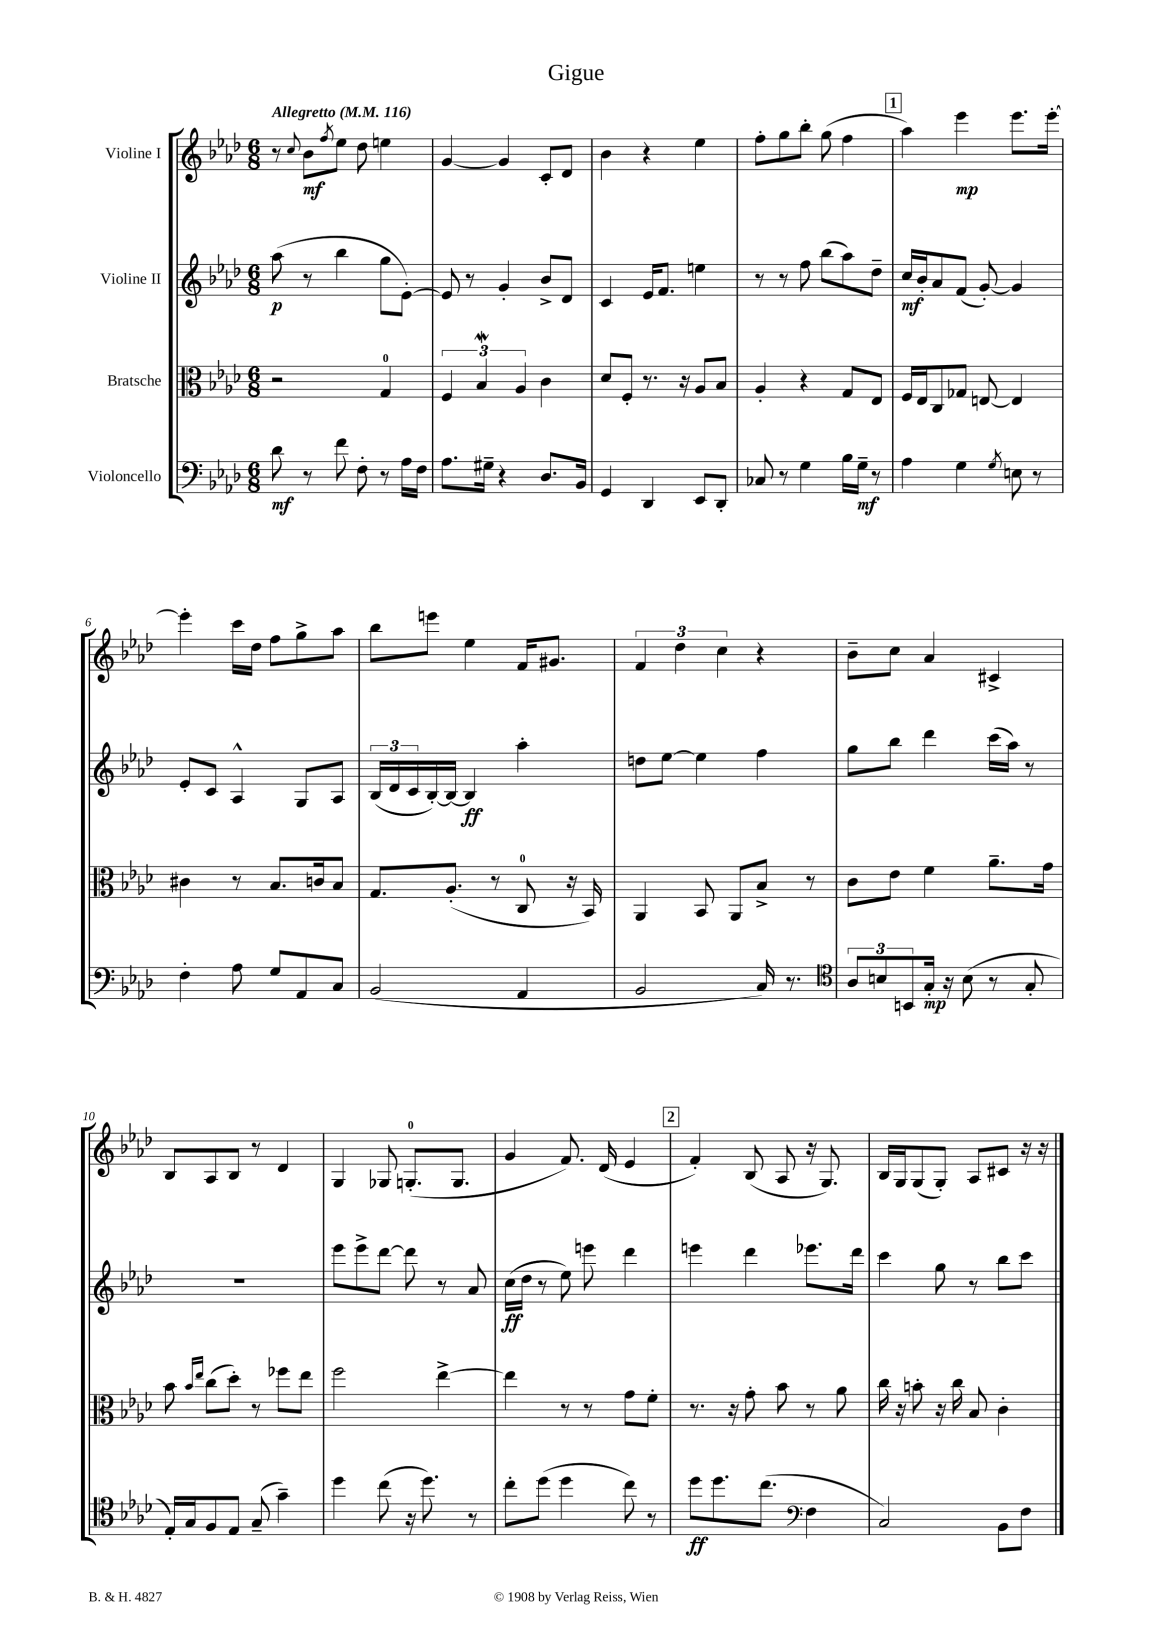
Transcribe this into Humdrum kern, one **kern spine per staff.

**kern	**kern	**kern	**kern
*staff4	*staff3	*staff2	*staff1
*clefF4	*clefC3	*clefG2	*clefG2
*k[b-e-a-d-]	*k[b-e-a-d-]	*k[b-e-a-d-]	*k[b-e-a-d-]
*M6/8	*M6/8	*M6/8	*M6/8
*MM116	*MM116	*MM116	*MM116
8d-	2r	(8aa-	8r
.	.	.	8qqcc
8r	.	8r	8b-
.	.	.	8qff
8f	.	4bb-	8ee-
8F'	.	.	8dd-
8r	4G	8gg	4ee
16A-	.	[8e-')	.
16F	.	.	.
=	=	=	=
8.A-	6F	8e-]	[4g
.	.	8r	.
.	6B-	.	.
16G#~	.	.	.
4r	.	4g'	4g]
.	6A-	.	.
8.D-	4c	8b-^	8c'
.	.	8d-	8d-
16BB-	.	.	.
=	=	=	=
4GG	8d-	4c	4b-
.	8F'	.	.
4DD-	8.r	16e-	4r
.	.	8.f	.
.	16r	.	.
8EE-	8A-	4ee	4ee-
8DD-'	8B-	.	.
=	=	=	=
8C-	4A-'	8r	8ff'
8r	.	8r	8gg
4G	4r	8ff	8bb-'
.	.	(8bb-	(8gg
16B-	8G	8aa-)	4ff
16G~	.	.	.
8r	8E-	8dd-~	.
=	=	=	=
4A-	16F	16cc	4aa-)
.	16E-	16b-'	.
.	8C	8a-	.
4G	8G-	(8f	4eee-
.	[8E	[8g')	.
8qG	.	.	.
8E	4E]	4g]	8.eee-
8r	.	.	.
.	.	.	[16eee-'
=	=	=	=
4F'	4c#	8e-'	4eee-']
.	.	8c	.
8A-	8r	4A-^^	16ccc
.	.	.	16dd-
8G	8.B-	.	8ff
8AA-	.	8G	8gg^
.	16c	.	.
8C	8B-	8A-	8aa-
=	=	=	=
(2BB-	8.G	(24B-	8bb-
.	.	24d-	.
.	.	24c	.
.	.	[16B-')	8eee
.	(8.A-'	16B-_	.
.	.	4B-]	4ee-
.	8r	.	.
4AA-	8C	4aa-'	16f
.	.	.	8.g#
.	16r	.	.
.	16BB-)	.	.
=	=	=	=
2BB-	4AA-	8dd	6f
.	.	[8ee-	.
.	.	.	6dd-
.	8BB-	4ee-]	.
.	.	.	6cc
.	8AA-	.	.
16C)	8B-^	4ff	4r
8.r	.	.	.
.	8r	.	.
=	=	=	=
*clefC4	*	*	*
12A-	8c	8gg	8b-~
12B	.	.	.
.	8e-	8bb-	8cc
12BB	.	.	.
16G'	4f	4ddd-	4a-
16r	.	.	.
(8B	.	.	.
8r	8.a-~	(16ccc	4c#^
.	.	16aa-)	.
8G'	.	8r	.
.	16g	.	.
=	=	=	=
16E-')	8b-	2.r	8B-
16G	.	.	.
.	16qqb-	.	.
.	16qqee-	.	.
8F	(8cc	.	8A-
8E-	8dd-')	.	8B-
(8G~	8r	.	8r
4g~)	8ff-	.	4d-
.	8ee-	.	.
=	=	=	=
4dd-	2ff	8eee-	4G
.	.	8eee-^	.
(8cc	.	[8ddd-	8G-
16r	.	8ddd-]	(8.G'
8.dd-)	.	.	.
.	[4ee-^	8r	.
.	.	.	8.G
8r	.	8a-	.
=	=	=	=
8cc'	4ee-]	(16cc	4g
.	.	16dd-	.
(8dd-	.	8r	.
4dd-	8r	8ee-)	8.f)
.	8r	8eee	.
.	.	.	(16d-
8cc)	8g	4ddd-	4e-
8r	8f'	.	.
=	=	=	=
8dd-	8.r	4eee	4f')
8.dd-	.	.	.
.	16r	.	.
.	8g'	4ddd-	(8B-
(8.cc	.	.	.
.	8b-	.	8A-
*clefF4	*	*	*
4F	8r	8.eee-	16r
.	.	.	8.G)
.	8a-	.	.
.	.	16ddd-	.
=	=	=	=
2C)	16cc	4ccc	16B-
.	16r	.	16G
.	8b'	.	(8G
.	16r	8gg	8G')
.	16cc	.	.
.	8B-	8r	8A-
8BB-	4c'	8bb-	8c#
8F	.	8ccc	16r
.	.	.	16r
==	==	==	==
*-	*-	*-	*-
